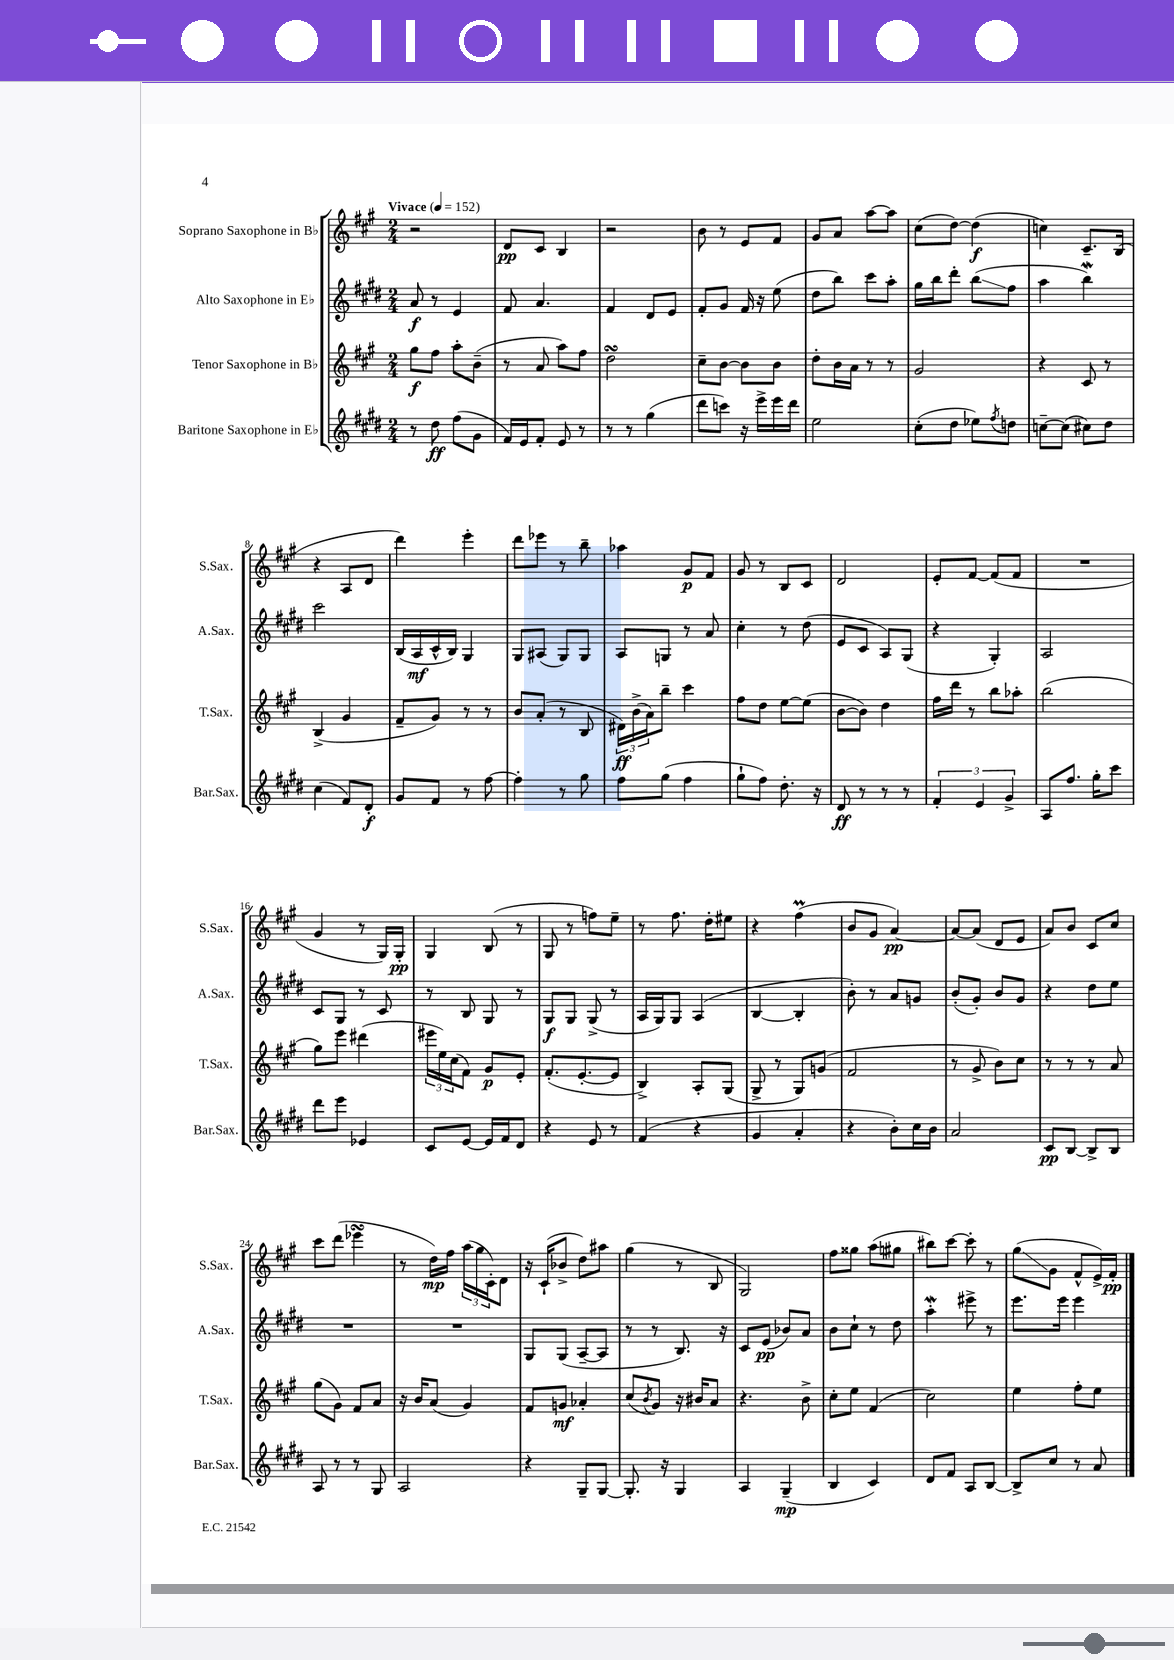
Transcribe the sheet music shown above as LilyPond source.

<<
\new StaffGroup <<
\new Staff = "s0" \with { instrumentName = "Soprano Saxophone in Bb" shortInstrumentName = "S.Sax." } {
    \clef treble \key a \major \numericTimeSignature \time 2/4 \tempo "Vivace" 4 = 152
    r2 |
    d'8\pp cis'8 b4 |
    r2 |
    b'8 r8 e'8 fis'8 |
    gis'8 a'8 a''8~ a''8 |
    cis''8( d''8~) d''4\f( |
    c''4) cis'8.-- b16( |
    r4 a8 d'8 |
    d'''4) e'''4-. |
    d'''8 ees'''8 r8 b''8-- |
    aes''4 gis'8\p fis'8 |
    gis'8 r8 b8 cis'8 |
    d'2 |
    e'8-. fis'8~ fis'8( fis'8 |
    R2 |
    gis'4 r8 gis16) gis16-.\pp |
    gis4 b8( r8 |
    gis8 r8 f''8) e''8-- |
    r8 fis''8. d''16-. eis''8 |
    r4 fis''4\prall( |
    b'8 gis'8 a'4~\pp) |
    a'8~ a'8( d'8 e'8 |
    a'8) b'8 cis'8 cis''8 |
    cis'''8 d'''8( ees'''4\turn |
    r8 d''16\mp) fis''16 \tuplet 3/2 { a''16( gis''16 cis'16-.) } d'8 |
    r16 cis'16-!( bes'8-> d''8) ais''8 |
    gis''4( r8 b8 |
    gis2) |
    fis''8 gisis''8 a''8( gis''8 |
    bis''8) cis'''8~ cis'''8-. r8 |
    gis''8\glissando( gis'8 fis'8-^ e'16->) fis'16-.\pp \bar "|." |
}
\new Staff = "s1" \with { instrumentName = "Alto Saxophone in Eb" shortInstrumentName = "A.Sax." } {
    \clef treble \key e \major \numericTimeSignature \time 2/4
    a'8\f r8 e'4 |
    fis'8 a'4. |
    fis'4 dis'8 e'8 |
    fis'8-. gis'8 fis'16 r16 e''8( |
    dis''8 b''8) cis'''8 a''8-. |
    gis''16 b''16 dis'''8-. b''8\glissando( fis''8 |
    a''4 b''4\mordent) |
    cis'''2 |
    b16( a16\mf cis'16-^ b16) gis4 |
    gis8 ais8( gis8) gis8 |
    a8 g8 r8 a'8 |
    cis''4-. r8 dis''8( |
    e'8 cis'8 a8) gis8( |
    r4 gis4-.) |
    a2 |
    cis'8 gis8 r8 cis'8 |
    r8 b8 gis8 r8 |
    gis8\f gis8 gis8->( r8 |
    a16 gis16) gis8 a4( |
    b4~ b4-. |
    b'8-.) r8 a'8 g'8 |
    b'8-.( gis'8-.) b'8 gis'8 |
    r4 dis''8 e''8 |
    R2 |
    R2 |
    gis8 gis8( a8~-- a8 |
    r8 r8 b8.) r16 |
    cis'8 e'8\pp( bes'8) a'8 |
    b'8 cis''8-! r8 dis''8 |
    a''4-.\mordent eis'''8-> r8 |
    e'''8. e'''16 e'''4 \bar "|." |
}
\new Staff = "s2" \with { instrumentName = "Tenor Saxophone in Bb" shortInstrumentName = "T.Sax." } {
    \clef treble \key a \major \numericTimeSignature \time 2/4
    gis''8\f fis''8 a''8-. b'8--( |
    r8 a'8 a''8) fis''8 |
    d''2\turn |
    cis''8-- b'8~ b'8 b'8 |
    d''8-. b'16 a'16 r8 r8 |
    gis'2 |
    r4 cis'8 r8 |
    b4->( gis'4 |
    fis'8-- gis'8) r8 r8 |
    b'8 a'8-.( r8 b8 |
    \tuplet 3/2 { dis'16\ff) b'16->( a'16) } b''8-- cis'''4 |
    fis''8 d''8 e''8~ e''8( |
    b'8~ b'8) d''4 |
    fis''16 d'''16 r8 b''8 aes''8-. |
    b''2( |
    gis''8) e'''8 dis'''4( |
    \tuplet 3/2 { eis'''16 e''16) cis''16( } fis'8) gis'8\p e'8-. |
    fis'8.-.( e'8.~-. e'8 |
    b4->) a8-. gis8( |
    gis8-> r8 gis8) g'8( |
    fis'2 |
    r8 gis'8-> b'8) cis''8 |
    r8 r8 r8 a'8 |
    gis''8( gis'8) fis'8 a'8 |
    r16 b'16 a'8( gis'4) |
    fis'8 g'8\mf aes'4-. |
    cis''8( \acciaccatura { b'8 } gis'8) r16 bis'16 a'8 |
    r4. b'8-> |
    cis''8-. e''8 fis'4( |
    cis''2) |
    e''4 fis''8-. e''8 \bar "|." |
}
\new Staff = "s3" \with { instrumentName = "Baritone Saxophone in Eb" shortInstrumentName = "Bar.Sax." } {
    \clef treble \key e \major \numericTimeSignature \time 2/4
    r8 dis''8\ff fis''8( gis'8 |
    fis'16) e'16 fis'8-. e'8 r8 |
    r8 r8 gis''4( |
    dis'''8 c'''8) r16 e'''16-> e'''16 dis'''16 |
    e''2 |
    cis''8-.( dis''8 ees''8) \acciaccatura { fis''8 } d''8 |
    c''8~-- c''8( cis''8) dis''8 |
    cis''4( fis'8) dis'8-.\f |
    gis'8 fis'8 r8 fis''8~ |
    fis''4-. r8 gis''8 |
    fis''8 gis''8( fis''4 |
    gis''8-! fis''8) dis''8.-. r16 |
    dis'8\ff r8 r8 r8 |
    \tuplet 3/2 { fis'4-. e'4 gis'4-> } |
    a8 fis''8. gis''16-. cis'''8 |
    dis'''8 e'''8 ees'4 |
    cis'8 e'8~ e'16 fis'16 dis'8 |
    r4 e'8 r8 |
    fis'4( r4 |
    gis'4 a'4-. |
    r4 b'8-.) cis''16 b'16 |
    a'2 |
    cis'8\pp b8~ b8-> b8 |
    a8 r8 r8 gis8 |
    a2 |
    r4 gis8-- gis8~ |
    gis8.-. r16 gis4 |
    a4 gis4--\mp( |
    b4 cis'4) |
    dis'8 fis'8 a8 b8~ |
    b8-> cis''8 r8 a'8 \bar "|." |
}
>>
>>
